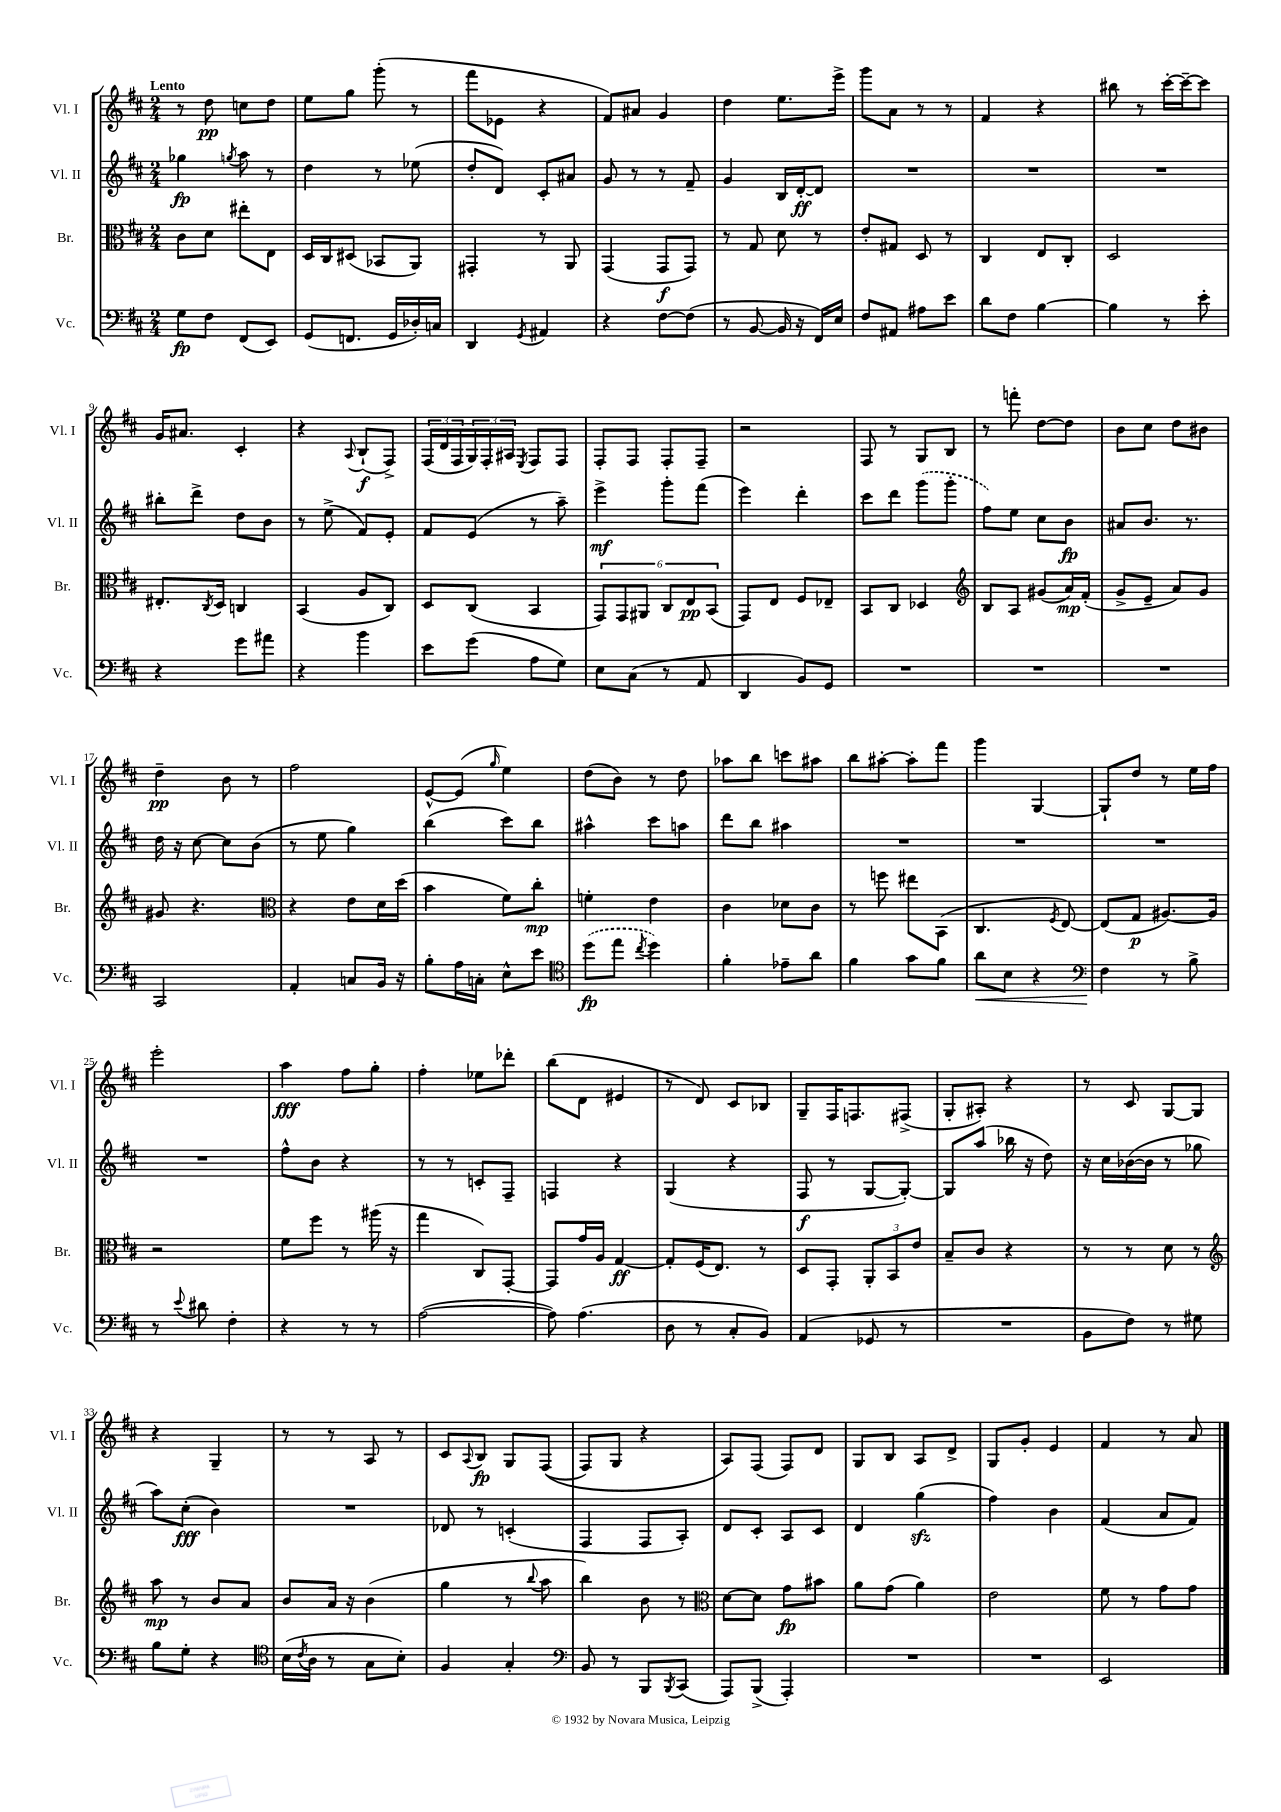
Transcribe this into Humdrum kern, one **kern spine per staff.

**kern	**kern	**kern	**kern
*staff4	*staff3	*staff2	*staff1
*clefF4	*clefC3	*clefG2	*clefG2
*k[f#c#]	*k[f#c#]	*k[f#c#]	*k[f#c#]
*M2/4	*M2/4	*M2/4	*M2/4
8G	8c#	4gg-	8r
8F#	8d	.	8dd
.	.	8qgg	.
(8FF#	8ee#'	8aa	8cc
8EE)	8E	8r	8dd
=	=	=	=
(8GG	16D	4dd	8ee
.	16C#	.	.
8.FF	(8D#	.	8gg
.	8BB-	8r	(8ggg'
16GG	.	.	.
16D-')	8AA)	(8ee-	8r
16C	.	.	.
=	=	=	=
4DD	4GG#'	8dd'	8fff#
.	.	8d)	8e-
8qGG	.	.	.
4AA#	8r	8c#'	4r
.	8AA	8a#	.
=	=	=	=
4r	(4GG	8g	8f#)
.	.	8r	8a#
[8F#	8GG	8r	4g
(8F#]	8GG)	8f#~	.
=	=	=	=
8r	8r	4g	4dd
[8BB	8G	.	.
16BB]	8d	16B	8.ee
16r	.	[16d'	.
16FF#)	8r	8d]	.
16E	.	.	16eee^
=	=	=	=
8F#	8e'	2r	8ggg
8AA#	8G#	.	8a
8A#	8D	.	8r
8e	8r	.	8r
=	=	=	=
8d	4C#	2r	4f#
8F#	.	.	.
[4B	8E	.	4r
.	8C#'	.	.
=	=	=	=
4B]	2D	2r	8bb#
.	.	.	8r
8r	.	.	[16ccc#'
.	.	.	16ccc#~_
8e'	.	.	8ccc#]
=	=	=	=
4r	8.E#'	8bb#'	16g
.	.	.	8.a#
.	.	8ddd^	.
.	8qC#	.	.
.	16D	.	.
8g	4C	8dd	4c#'
8a#	.	8b	.
=	=	=	=
4r	(4BB	8r	4r
.	.	(8ee^	.
.	.	.	8qqA
4b	8A	8f#)	(8B`
.	8C#)	8e'	8F#^)
=	=	=	=
8e	8D	8f#	(24F#
.	.	.	24d
.	.	.	24F#
(8g	(8C#	(8e	24G)
.	.	.	24F#'
.	.	.	24A#
.	.	.	8qE
8A	4BB	8r	8F#
8G)	.	8aa~)	8F#
=	=	=	=
8E	12GG)	4eee^	8F#'
.	12GG	.	.
(8C#	.	.	8F#
.	12AA#	.	.
8r	12C#	8ggg'	8F#'
.	12E	.	.
8AA	.	(8fff#	8F#~
.	(12BB	.	.
=	=	=	=
4DD	8GG)	4eee)	2r
.	8E	.	.
8BB)	8F#	4ddd'	.
8GG	8E-~	.	.
=	=	=	=
2r	8BB	8ccc#	8F#
.	8C#	8ddd	8r
.	4D-	(8ggg	8G
.	.	8ggg'	8B
=	=	=	=
*	*clefG2	*	*
2r	8B	8ff#)	8r
.	8A	8ee	8fff'
.	(8g#	8cc#	[8dd
.	16a)	8b	8dd]
.	(16f#'	.	.
=	=	=	=
2r	8g^	8a#	8b
.	8e~	8.b	8cc#
.	8a)	.	8dd
.	.	8.r	.
.	8g	.	8b#
=	=	=	=
2CC#	8g#	16dd	4dd~
.	.	16r	.
.	4.r	[8cc#	.
.	.	8cc#]	8b
.	.	(8b	8r
=	=	=	=
*	*clefC3	*	*
4AA'	4r	8r	2ff#
.	.	8ee	.
8C	8e	4gg)	.
16BB	16d	.	.
16r	(16dd	.	.
=	=	=	=
8B'	4b	(4bb	[8e^^
16A	.	.	(8e]
16C'	.	.	.
.	.	.	16qqgg
8E^^	8f#)	8ccc#)	4ee)
8e	8cc#'	8bb	.
=	=	=	=
*clefC4	*	*	*
(8dd	4f'	4aa#^^	(8dd
8ee	.	.	8b)
8qcc#	.	.	.
4dd)	4e	8ccc#	8r
.	.	8aa	8dd
=	=	=	=
4f#'	4c#	8ddd	8aa-
.	.	8bb	8bb
8e-~	8d-	4aa#	8ccc
8a	8c#	.	8aa#
=	=	=	=
4f#	8r	2r	8bb
.	8ff	.	[8aa#'
8g	8ee#	.	8aa#']
8f#	(8BB	.	8fff#
=	=	=	=
8a	4.C#	2r	4ggg
8B	.	.	.
4r	.	.	[4G
.	8qF#	.	.
.	[8E)	.	.
=	=	=	=
*clefF4	*	*	*
4F#	(8E]	2r	8G`]
.	8G	.	8dd
8r	[8.A#)	.	8r
8B^	.	.	16ee
.	16A#]	.	16ff#
=	=	=	=
8r	2r	2r	2eee'
8qqe	.	.	.
8d#	.	.	.
4F#'	.	.	.
=	=	=	=
4r	8f#	8ff#^^	4aa
.	8ff#	8b	.
8r	8r	4r	8ff#
8r	(16aa#	.	8gg'
.	16r	.	.
=	=	=	=
([2A	4gg	8r	4ff#'
.	.	8r	.
.	8C#)	8c'	8ee-
.	[8GG'	8F#~	8ddd-'
=	=	=	=
8A])	8GG]	4F	(8bb
(4.A	16g	.	8d
.	16A	.	.
.	[4G	4r	4e#
=	=	=	=
8D	8G']	(4G	8r
8r	(16F#	.	8d)
.	8.E)	.	.
8C#'	.	4r	8c#
8BB)	8r	.	8B-
=	=	=	=
(4AA	8D	8F#	8G~
.	8GG'	8r	16F#
.	.	.	8.F
8GG-	12AA'	[8G	.
.	12BB	.	.
8r	.	8G'_)	(8F#^
.	12e	.	.
=	=	=	=
2r	8B~	8G]	8G'
.	8c#	(8aa	8A#')
.	4r	16bb-	4r
.	.	16r	.
.	.	8dd)	.
=	=	=	=
8BB	8r	16r	8r
.	.	16cc#	.
8F#)	8r	([16b-	8c#
.	.	16b-]	.
8r	8d	8r	[8G
8G#	8r	8gg-	8G]
=	=	=	=
*	*clefG2	*	*
8B	8aa	8aa)	4r
8G'	8r	(8cc#'	.
4r	8b	4b)	4G~
.	8a	.	.
=	=	=	=
*clefC4	*	*	*
(16B	8b	2r	8r
8qc#	.	.	.
16A	.	.	.
8r	16a	.	8r
.	16r	.	.
8G	(4b	.	8A
8B')	.	.	8r
=	=	=	=
4F#	4gg	8d-	8c#
.	.	.	8qqA
.	.	8r	8B
4G'	8r	(4c'	8G
.	8qqbb	.	.
.	8aa	.	&((8F#
=	=	=	=
*clefF4	*	*	*
8BB	4bb)	4F#	8F#)
8r	.	.	8G
8BBB	8b	8F#	4r
8qBBB	.	.	.
(8CC#	8r	8A')	.
=	=	=	=
*	*clefC3	*	*
8AAA)	[8d	8d	8A&)
(8BBB^	8d]	8c#'	(8F#
4AAA')	8g	8A	8F#)
.	8b#	8c#	8d
=	=	=	=
2r	8a	4d	8G
.	(8g	.	8B
.	4a)	(4gg	8A
.	.	.	8d^
=	=	=	=
2r	2e	4ff#)	8G
.	.	.	8g'
.	.	4b	4e
=	=	=	=
2EE	8f#	(4f#	4f#
.	8r	.	.
.	8g	8a	8r
.	8g	8f#)	8a
==	==	==	==
*-	*-	*-	*-
